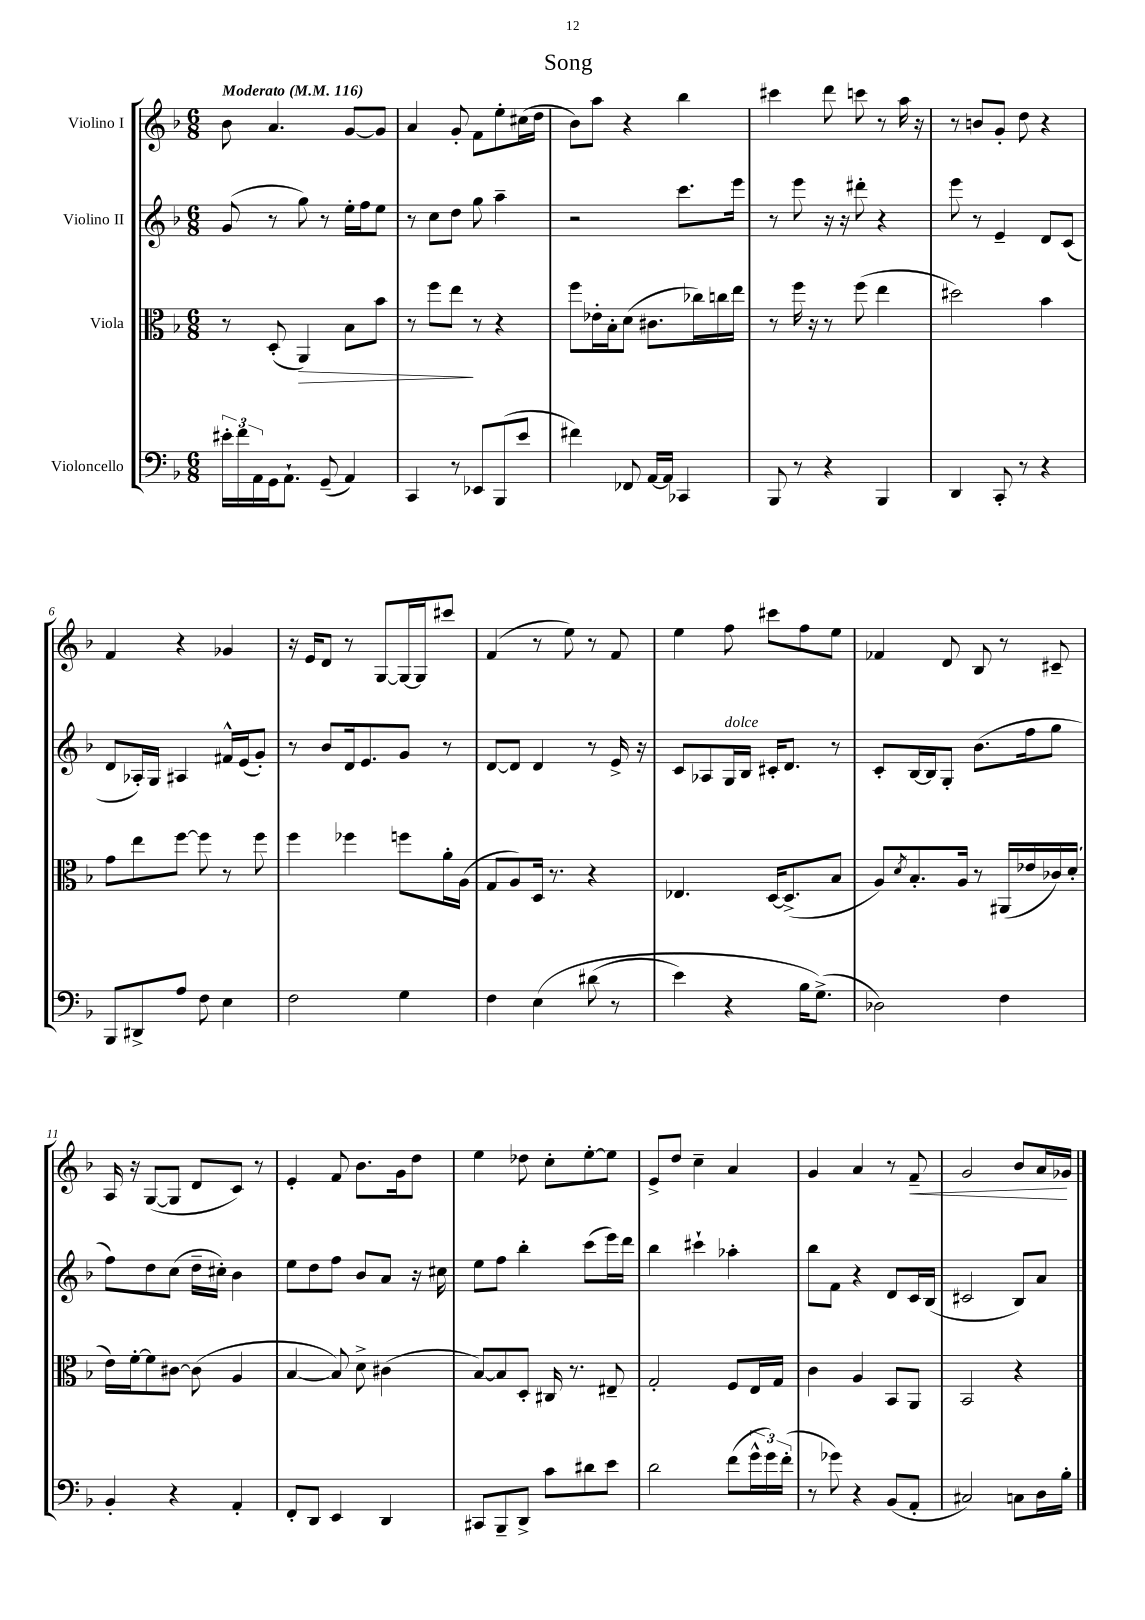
\header { title = "Song" }
<<
\new StaffGroup <<
\new Staff = "s0" \with { instrumentName = "Violino I" } {
    \clef treble \key f \major \numericTimeSignature \time 6/8 \tempo "Moderato" 4 = 116
    bes'8 a'4. g'8~ g'8 |
    a'4 g'8-. f'8 e''8-. cis''16( d''16 |
    bes'8) a''8 r4 bes''4 |
    cis'''4 d'''8 c'''8 r8 a''16 r16 |
    r8 b'8 g'8-. d''8 r4 |
    f'4 r4 ges'4 |
    r16 e'16 d'8 r8 g8~ g16~ g16 cis'''8 |
    f'4( r8 e''8) r8 f'8 |
    e''4 f''8 cis'''8 f''8 e''8 |
    fes'4 d'8 bes8 r8 cis'8-- |
    a16 r16 g8~( g8 d'8 c'8) r8 |
    e'4-. f'8 bes'8. g'16 d''8 |
    e''4 des''8 c''8-. e''8~-. e''8 |
    e'8-> d''8 c''4-- a'4 |
    g'4 a'4 r8 f'8--\< |
    g'2 bes'8 a'16 ges'16\! \bar "|." |
}
\new Staff = "s1" \with { instrumentName = "Violino II" } {
    \clef treble \key f \major \numericTimeSignature \time 6/8
    g'8( r8 g''8) r8 e''16-. f''16 e''8 |
    r8 c''8 d''8 g''8 a''4-- |
    r2 c'''8. e'''16 |
    r8 e'''8 r16 r16 dis'''8-. r4 |
    e'''8 r8 e'4-- d'8 c'8( |
    d'8 aes16-.) g16 ais4 fis'16-^ e'16( g'8-.) |
    r8 bes'8 d'16 e'8. g'8 r8 |
    d'8~ d'8 d'4 r8 e'16-> r16 |
    c'8 aes8 g16^\markup { \italic "dolce" } bes16 cis'16-. d'8. r8 |
    c'8-. bes16~ bes16 g8-. bes'8.( f''16 g''8 |
    f''8) d''8 c''8( d''16-- cis''16-.) bes'4 |
    e''8 d''8 f''8 bes'8 a'8 r16 cis''16 |
    e''8 f''8 bes''4-. c'''8( e'''16) d'''16 |
    bes''4 cis'''4-! aes''4-. |
    bes''8 f'8 r4 d'8 c'16 bes16( |
    cis'2 bes8) a'8 \bar "|." |
}
\new Staff = "s2" \with { instrumentName = "Viola" } {
    \clef alto \key f \major \numericTimeSignature \time 6/8
    r8 d8-.( a,4\>) bes8 bes'8 |
    r8 f''8 e''8\! r8 r4 |
    f''8 ees'16-. bes16-. d'8( cis'8. ces''16) c''16 e''16 |
    r8 f''16 r16 r8 f''8( e''4 |
    dis''2) bes'4 |
    g'8 e''8 f''8~ f''8 r8 f''8 |
    f''4 fes''4 f''8 a'16-. a16( |
    g8 a8) d16 r8. r4 |
    ees4. d16~ d8.->( bes8 |
    a8) \acciaccatura { d'8 } bes8.-. a16 r8 ais,16( ees'16 ces'16) d'16-.( |
    e'16) f'16~-. f'8 cis'8~ cis'8( a4 |
    bes4~ bes8) d'8-> cis'4( |
    bes8~) bes8 d8-. cis16 r8. eis8-- |
    g2-. f8 e16 g16 |
    c'4 a4 bes,8 a,8 |
    bes,2 r4 \bar "|." |
}
\new Staff = "s3" \with { instrumentName = "Violoncello" } {
    \clef bass \key f \major \numericTimeSignature \time 6/8
    \tuplet 3/2 { eis'16-. f'16 a,16 } g,16 a,8.-! g,8--( a,4) |
    c,4 r8 ees,8 bes,,8( e'8 |
    fis'4) fes,8 a,16~ a,16 ces,4 |
    bes,,8 r8 r4 bes,,4 |
    d,4 c,8-. r8 r4 |
    bes,,8 dis,8-> a8 f8 e4 |
    f2 g4 |
    f4 e4\( dis'8( r8 |
    e'4) r4 bes16 g8.->(\) |
    des2) f4 |
    bes,4-. r4 a,4-. |
    f,8-. d,8 e,4 d,4 |
    cis,8 bes,,8-- d,8-> c'8 dis'8 e'8 |
    d'2 f'8( \tuplet 3/2 { g'16-^ g'16) f'16-.( } |
    r8 ges'8) r4 bes,8( a,8-. |
    cis2) c8 d16 bes16-. \bar "|." |
}
>>
>>
